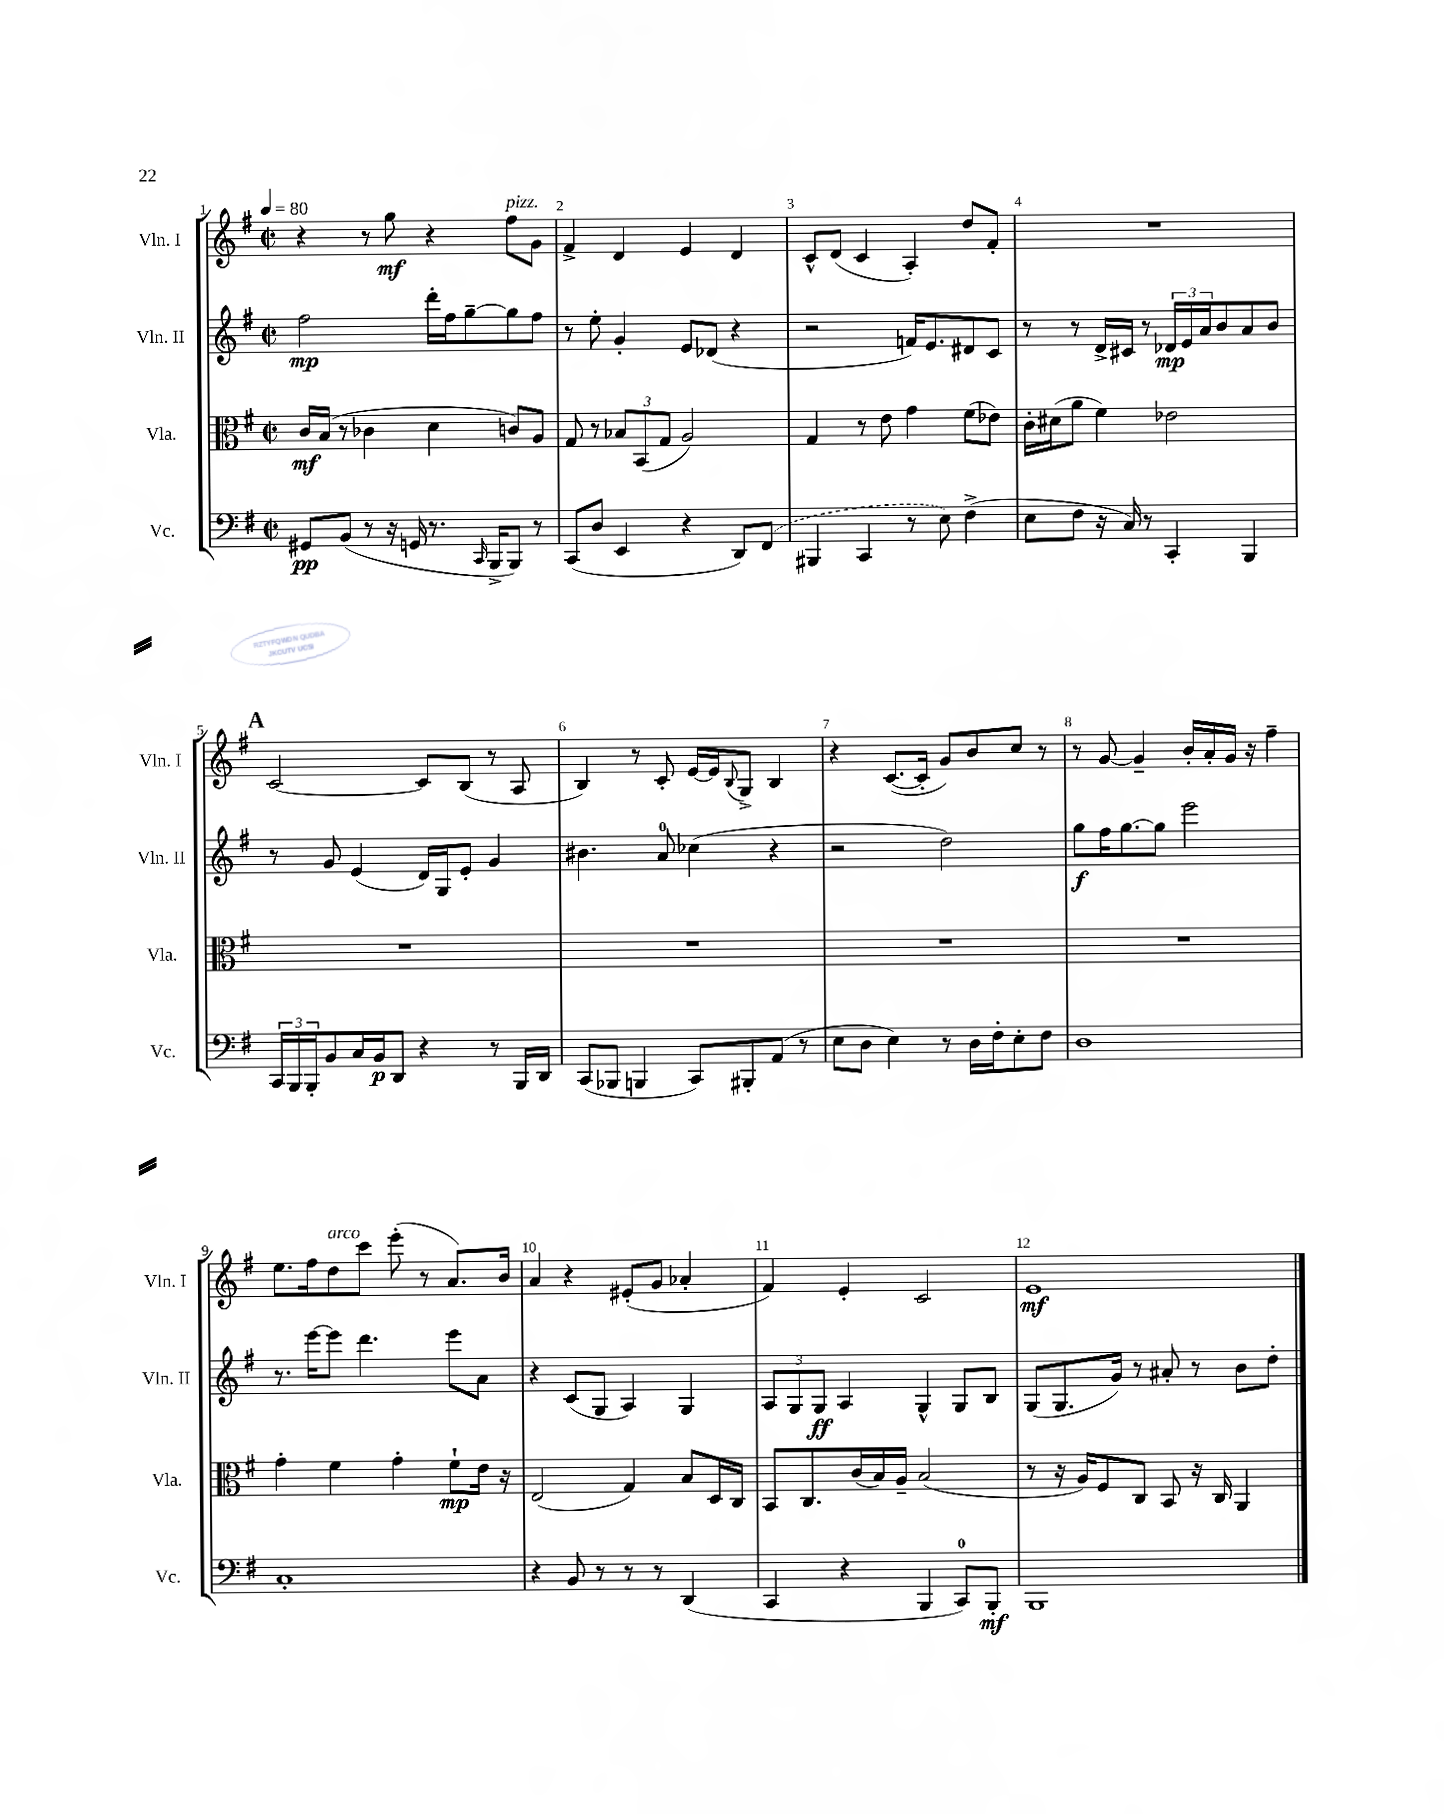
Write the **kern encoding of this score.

**kern	**kern	**kern	**kern
*staff4	*staff3	*staff2	*staff1
*clefF4	*clefC3	*clefG2	*clefG2
*k[f#]	*k[f#]	*k[f#]	*k[f#]
*M2/2	*M2/2	*M2/2	*M2/2
*met(c|)	*met(c|)	*met(c|)	*met(c|)
*MM80	*MM80	*MM80	*MM80
8GG#/L	16c/LL	2ff#\	4r
.	(16B/JJ	.	.
(8BB/J	8r	.	.
8r	4c-\	.	8r
16r	.	.	8gg\
16GG/	.	.	.
8.r	4d\	16ddd'\LL	4r
.	.	16ff#\J	.
.	.	[8gg~\	.
16qqCC/	.	.	.
16BBB^/LK	.	.	.
8BBB/J)	8c/L)	8gg\]	8ff#\L
8r	8A/J	8ff#\J	8g\J
=	=	=	=
(8CC/L	8G/	8r	4f#^/
8D/J	8r	8ee'\	.
4EE/	12B-/L	4g'/	4d/
.	(12BB/	.	.
.	12G/J	.	.
4r	2A/)	8e/L	4e/
.	.	(8d-/J	.
8DD/L)	.	4r	4d/
(8FF#/J	.	.	.
=	=	=	=
4BBB#/	4G/	2r	8c^^/L
.	.	.	(8d/J
4CC/	8r	.	4c/
.	8e\	.	.
8r	4g\	16f/LK)	4A'/)
.	.	8.e/	.
8E\)	.	.	.
(4F#^\	(8f#\L	8d#/	8dd/L
.	8e-\J)	8c/J	8f#'/J
=	=	=	=
8E\L	16c'\LL	8r	1r
.	(16d#\J	.	.
8F#\J	8a\J	8r	.
16r	4f#\)	16d^/LL	.
16C/)	.	16c#/JJ	.
8r	.	8r	.
4CC'/	2e-\	24d-/LL	.
.	.	24e/	.
.	.	24a/J	.
.	.	8b/	.
4BBB/	.	8a/	.
.	.	8b/J	.
=	=	=	=
24CC/LL	1r	8r	[2c/
24BBB/	.	.	.
24BBB'/J	.	.	.
8BB/	.	8g/	.
16C/L	.	(4e/	.
16BB/J	.	.	.
8DD/J	.	.	.
4r	.	16d/LL)	8c/]L
.	.	16G/J	.
.	.	8e'/J	(8B/J
8r	.	4g/	8r
16BBB/LL	.	.	8A/
16DD/JJ	.	.	.
=	=	=	=
(8CC/L	1r	4.b#\	4B/)
8BBB-/J	.	.	.
4BBB/	.	.	8r
.	.	8a/	8c'/
8CC/L)	.	(4cc-\	[16e/LL
.	.	.	16e/]J
.	.	.	8qqB/
8BBB#'/	.	.	8G^/J
(8AA/J	.	4r	4B/
8r	.	.	.
=	=	=	=
8E\L	1r	2r	4r
8D\J	.	.	.
4E\)	.	.	([8.c/L
.	.	.	16c'/]Jk
8r	.	2dd\)	8g/L)
16D\LL	.	.	8b/
16F#'\J	.	.	.
8E'\	.	.	8cc/J
8F#\J	.	.	8r
=	=	=	=
1D	1r	8gg\L	8r
.	.	16ff#\K	[8g/
.	.	[8.gg\	.
.	.	.	4g~/]
.	.	8gg\]J	.
.	.	2eee\	16b'/LL
.	.	.	16a'/
.	.	.	16g/JJ
.	.	.	16r
.	.	.	4ff#~\
=	=	=	=
1C'	4g'\	8.r	8.ee\L
.	.	[16eee\LK	16ff#\k
.	4f#\	8eee\]J	8dd\
.	.	4.ddd\	8ccc\J
.	4g'\	.	(8eee'\
.	.	.	8r
.	8f#`\L	8eee\L	8.a/L)
.	16e\Jk	8a\J	.
.	16r	.	16b/Jk
=	=	=	=
4r	(2E/	4r	4a/
8BB/	.	(8c/L	4r
8r	.	8G/J	.
8r	4G/)	4A/)	(8e#'/L
8r	.	.	8g/J
(4DD/	8B/L	4G/	4a-'/
.	16D/L	.	.
.	16C/JJ	.	.
=	=	=	=
4CC/	8BB/L	12A/L	4f#/)
.	.	12G/	.
.	8.C/	.	.
.	.	12G/J	.
4r	.	4A/	4e'/
.	(16c/L	.	.
.	16B/)	.	.
.	16A~/JJ	.	.
4BBB/	(2B/	4G^^/	2c/
8CC/L)	.	8G/L	.
8BBB'/J	.	8B/J	.
=	=	=	=
1BBB	8r	(8G/L	1e
.	16r	8.G/	.
.	16A/LK)	.	.
.	8F#/	.	.
.	.	16g/Jk)	.
.	8C/J	8r	.
.	8BB/	8a#'/	.
.	16r	8r	.
.	16C/	.	.
.	4AA/	8b\L	.
.	.	8dd'\J	.
==	==	==	==
*-	*-	*-	*-
